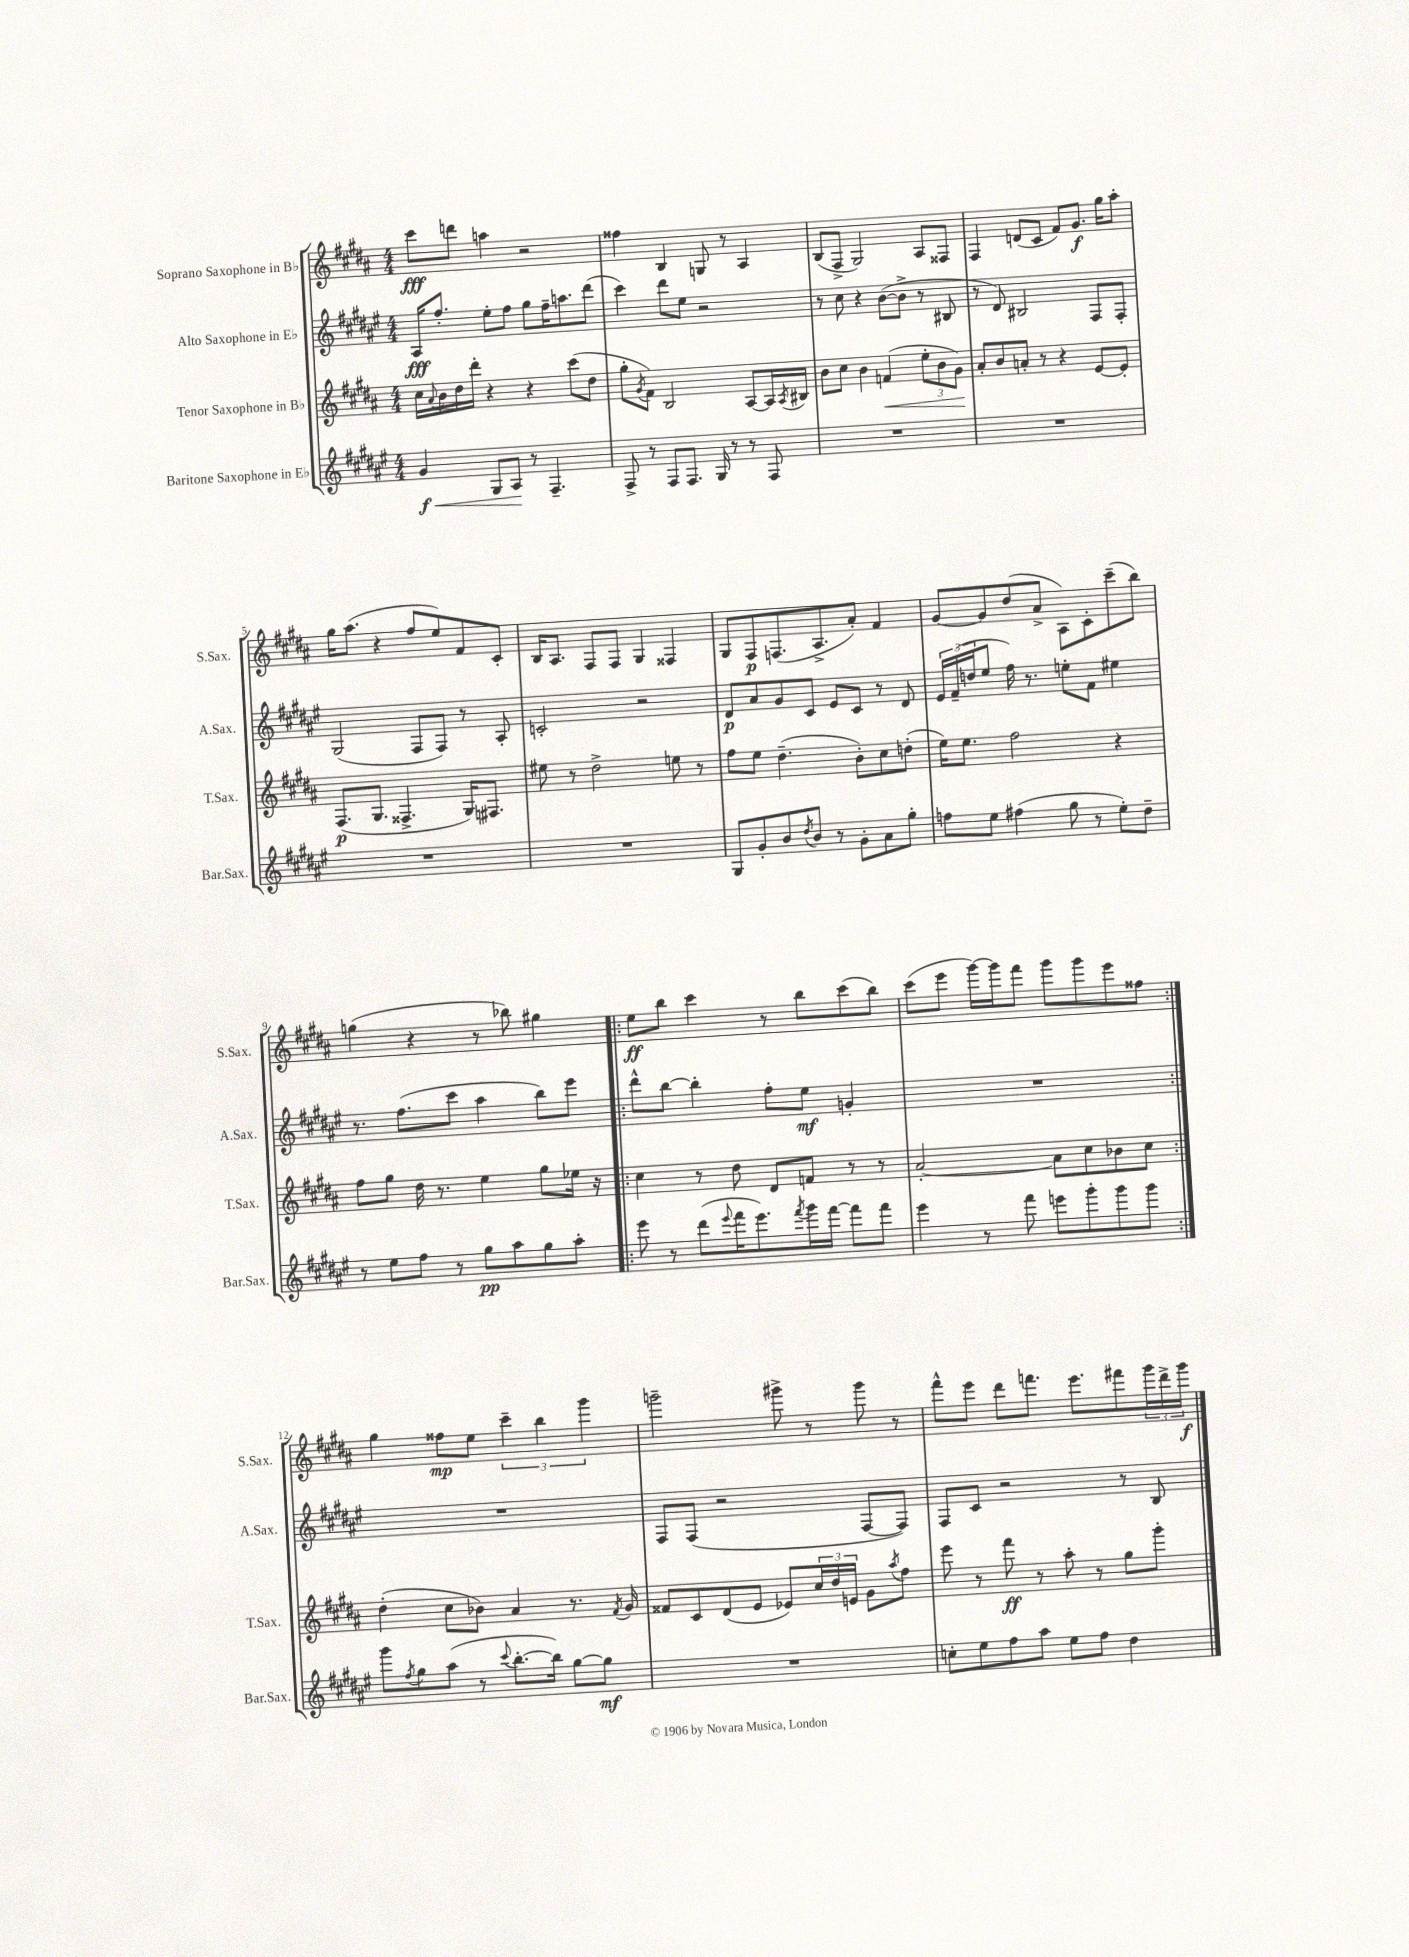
<<
\new StaffGroup <<
\new Staff = "s0" \with { instrumentName = "Soprano Saxophone in Bb" shortInstrumentName = "S.Sax." } {
    \clef treble \key b \major \numericTimeSignature \time 4/4
    cis'''8\fff d'''8 a''4 r2 |
    fisis''4 b4 g8 r8 ais4 |
    b8( fis8-> gis2) ais8 fisis8 |
    fis4 d'8( cis'8 fis'8) gis'8.\f gis''16 ais''8-. |
    gis''16 ais''8.( r4 fis''8 e''8) fis'8 cis'8-. |
    b16 ais8. fis8 fis8 gis4 fisis4 |
    gis8 fis8\p f8.( ais8.-> ais'8-.) fis'4 |
    gis'8~ gis'8 dis''8( ais'8-> ais8) cis'8-. cis'''8--( b''8) |
    g''4( r4 r8 bes''8) gis''4 |
    \repeat volta 2 { e''8\ff b''8 cis'''4 r8 b''8 cis'''8( b''8) |
    cis'''8( e'''8 gis'''16~) gis'''16 fis'''8 gis'''8 gis'''8 e'''8 fisis''8 | }
    gis''4 fisis''8\mp e''8 \tuplet 3/2 { cis'''4-- b''4 gis'''4 } |
    g'''2-- gis'''8-> r8 gis'''8 r8 |
    fis'''8-^ e'''8 dis'''8 f'''8. e'''8. fis'''8 \tuplet 3/2 { gis'''16 dis'''16-> gis'''16\f } \bar "|." |
}
\new Staff = "s1" \with { instrumentName = "Alto Saxophone in Eb" shortInstrumentName = "A.Sax." } {
    \clef treble \key fis \major \numericTimeSignature \time 4/4
    ais16\fff fis''8.-. eis''8-. fis''8 gis''8 fis''16-- a''8. dis'''8( |
    cis'''4) dis'''8 eis''8 r2 |
    r8 cis''8 r4 b'8~( b'8-> r8 bis8 |
    r8 dis'8) bis2 fis8 fis8-. |
    gis2( fis8 fis8) r8 ais8-. |
    c'2-. r2 |
    dis'8\p ais'8 gis'8 cis'8 eis'8 cis'8 r8 dis'8 |
    \tuplet 3/2 { eis'16 fis'16--( d''16 } eis''8 fis''16) r8. e''8-. fis'8 eis''4 |
    r8. fis''8.( cis'''8 ais''4 b''8) eis'''8 |
    \repeat volta 2 { dis'''8-^ b''8~ b''4-. fis''8-. eis''8\mf g'4-. |
    R1 | }
    R1 |
    fis8 fis8( r2 fis8~ fis8) |
    fis8 cis'8 r2 r8 b8 \bar "|." |
}
\new Staff = "s2" \with { instrumentName = "Tenor Saxophone in Bb" shortInstrumentName = "T.Sax." } {
    \clef treble \key b \major \numericTimeSignature \time 4/4
    cis''16 \appoggiatura { ais'8 } b'16 dis''16 dis'''16-. r4 r4 cis'''8( dis''8 |
    gis''8-. \acciaccatura { gis'8 } fis'8) b2 ais8~ ais16 \acciaccatura { ais8 } bis16 |
    b'8 cis''8 b'4 f'4\<( \tuplet 3/2 { e''8-. b'8 gis'8\!) } |
    ais'8-. b'8 a'8-. r8 r4 e'8~ e'8-. |
    fis8.\p( gis8. fisis4.-> gis16) fis8. |
    eis''8 r8 dis''2-> e''8 r8 |
    fis''8 e''8 dis''4.--( b'8-.) cis''8 d''8-.( |
    e''16) e''8. fis''2 r4 |
    fis''8 gis''8 dis''16 r8. e''4 gis''8 ees''16 r16 |
    \repeat volta 2 { cis''4 r8 dis''8 dis'8 f'8 r8 r8 |
    ais'2~-. ais'8 cis''8 bes'8 cis''8 | }
    dis''4-.( cis''8 bes'8) ais'4 r8. \acciaccatura { fis'8 } gis'16 |
    fisis'8 cis'8 dis'8( e'8 ees'8) \tuplet 3/2 { cis''16 dis''16 e'16 } gis'8 \acciaccatura { ais''8 } fis''8 |
    e'''8 r8 fis'''8\ff r8 ais''8-. r8 gis''8 gis'''8-. \bar "|." |
}
\new Staff = "s3" \with { instrumentName = "Baritone Saxophone in Eb" shortInstrumentName = "Bar.Sax." } {
    \clef treble \key fis \major \numericTimeSignature \time 4/4
    gis'4\f\< gis8 ais8\! r8 fis4.-- |
    fis8-> r8 fis8 fis8. gis16 r8 r8 fis8 |
    R1 |
    R1 |
    R1 |
    R1 |
    gis8 gis'8-. b'8 \acciaccatura { dis''8 } b'8 r8 gis'8-. ais'8 gis''8-. |
    f''8 eis''8 fis''4( gis''8 r8 eis''8-.) dis''8-- |
    r8 eis''8 fis''8 r8 gis''8\pp ais''8 gis''8 ais''8-. |
    \repeat volta 2 { eis'''8 r8 dis'''8( \appoggiatura { eis'''8 } fis'''16 eis'''8.) \acciaccatura { fis'''8 } gis'''16 fis'''16~ fis'''8 fis'''8 |
    eis'''4 r8 fis'''8 e'''8 gis'''8-. gis'''8 gis'''8 | }
    gis'''8 \acciaccatura { fis''8 } gis''8 ais''8( r8 \appoggiatura { cis'''8 } b''8.~-. b''16) gis''8~ gis''8\mf |
    R1 |
    c''8-. eis''8 fis''8 ais''8 eis''8 fis''8 dis''4 \bar "|." |
}
>>
>>
